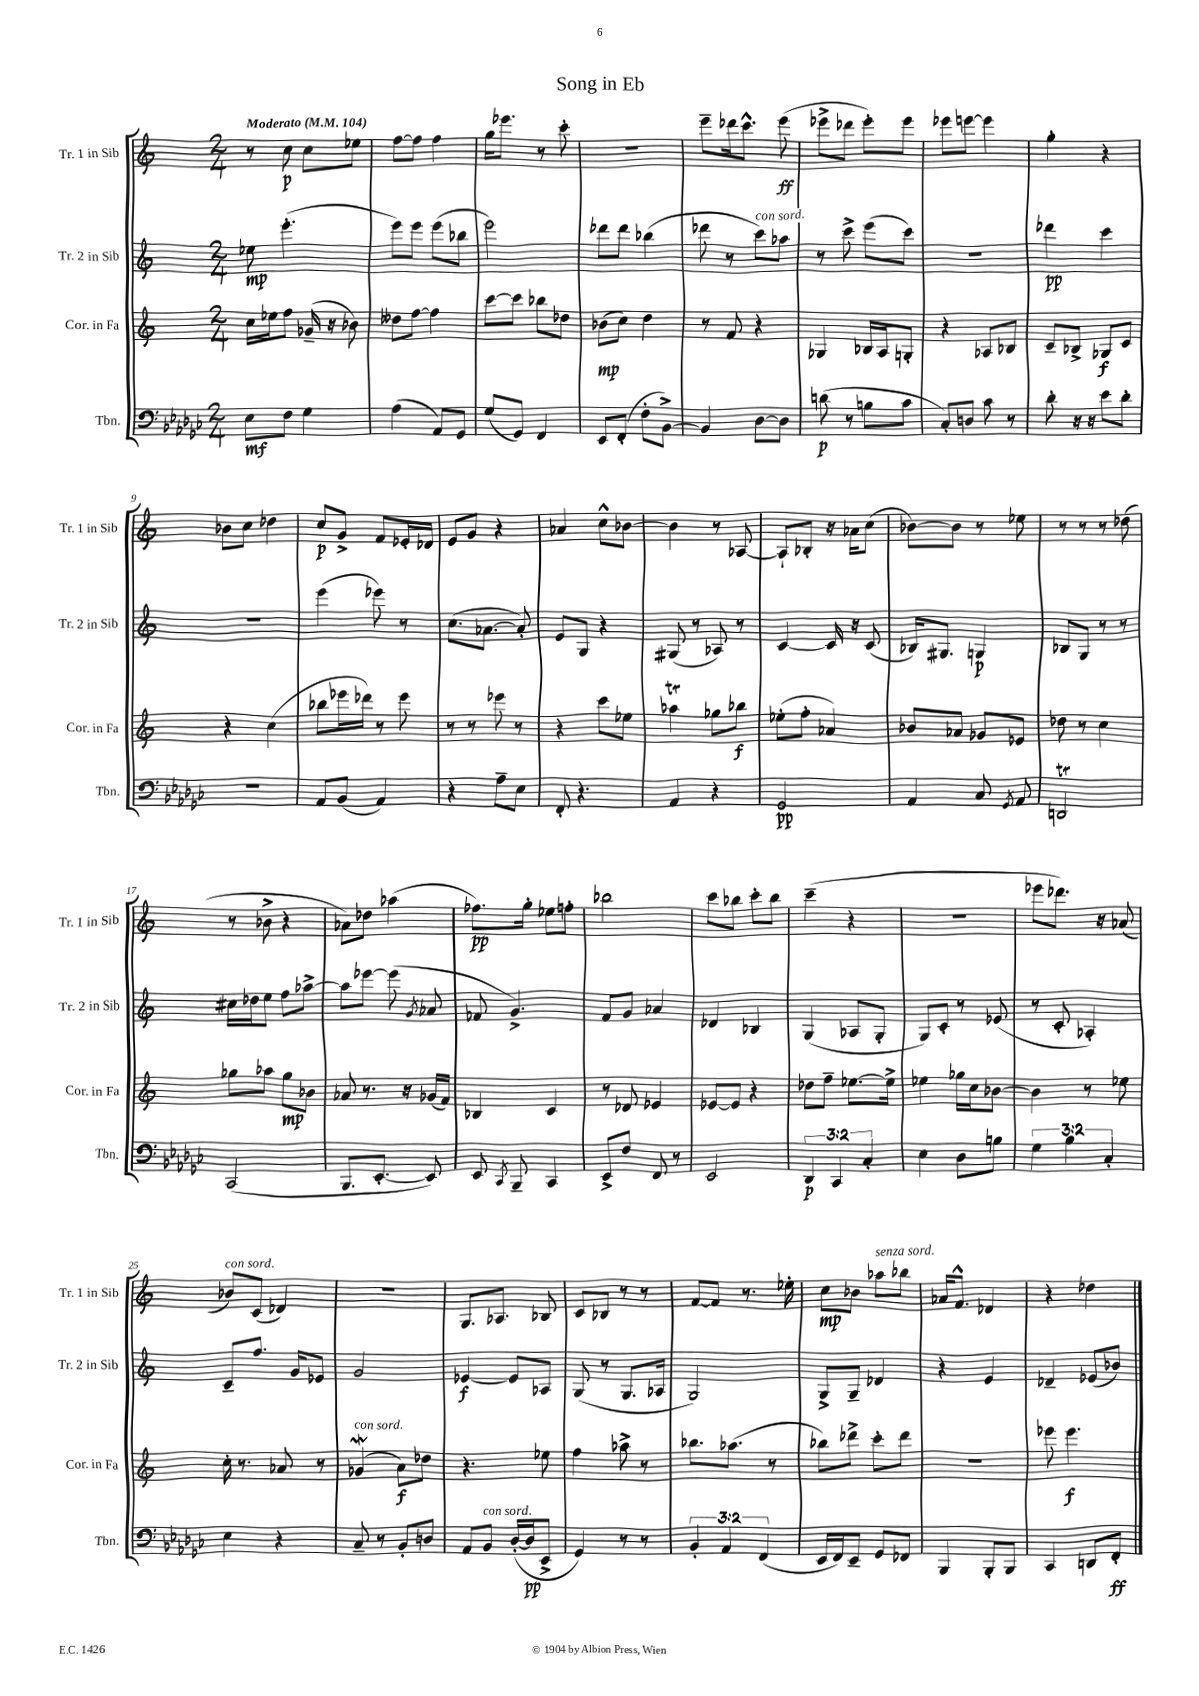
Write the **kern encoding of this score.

**kern	**kern	**kern	**kern
*staff4	*staff3	*staff2	*staff1
*clefF4	*clefG2	*clefG2	*clefG2
*k[b-e-a-d-g-c-]	*k[]	*k[]	*k[]
*M2/4	*M2/4	*M2/4	*M2/4
*MM104	*MM104	*MM104	*MM104
8E-	16cc	8ee-	8r
.	16ee-	.	.
8F	8ff	(4.eee'	8cc
4G-	(16g-~	.	8cc
.	16r	.	.
.	8b-)	.	8ee-
=	=	=	=
(4A-	8dd--	8eee)	[8ff
.	[8ff	8eee	8ff]
8AA-)	4ff]	(8eee	4ff
8GG-	.	8bb-	.
=	=	=	=
(8G-	[8ccc	2eee)	16gg
.	.	.	8.eee-
8GG-)	8ccc]	.	.
4FF	8bb-	.	8r
.	8dd-	.	8ccc'
=	=	=	=
8EE-	(8b-	8ddd-	2r
(8FF'	8cc)	8ddd-	.
8F'	4dd	(4bb-	.
[8BB-^)	.	.	.
=	=	=	=
4BB-]	8r	8ddd-	8eee~
.	8f	8r	16ddd-
.	.	.	8.ccc^^
[8D-	4r	8ccc)	.
8D-]	.	8aa-	(8eee
=	=	=	=
(8d	4G-	8r	8eee-^
8r	.	8ccc^	8ddd-
8B	16B-	(8eee	8eee-')
.	16A	.	.
8c-	8G'	8ccc)	8eee-
=	=	=	=
8C-')	4r	2r	8eee-
8D	.	.	[8eee
8c-	8A-	.	4eee]
8r	8B-	.	.
=	=	=	=
8d-'	8c~	4ddd-	4gg'
16r	8B-^	.	.
16r	.	.	.
8e-	8G-	4ccc	4r
8d-'	8c	.	.
=	=	=	=
2r	4r	2r	8b-
.	.	.	8cc
.	(4cc	.	4dd-
=	=	=	=
8AA-	8bb-	(4eee	8cc
(8BB-	16eee-	.	8g^
.	16ddd-)	.	.
4AA-)	8r	8eee-)	8f
.	8eee-	8r	16e-'
.	.	.	16d-
=	=	=	=
4r	8r	(8.cc	8e
.	8r	.	8g
.	.	[8.a-	.
8A-~	8eee-	.	4r
8E-	8r	8a-'])	.
=	=	=	=
8FF'	4r	8e	4a-
4.r	.	8G	.
.	8ccc	4r	8cc^^
.	8ee-	.	[8b-
=	=	=	=
4AA-	4aa-	(8G#	4b-]
.	.	8r	.
4r	8gg-	8A-)	8r
.	8bb-	8r	[8A-
=	=	=	=
2GG-	(8ee-'	[4c	8A-`]
.	8ff'	.	8B-'
.	4a-)	16c]	16r
.	.	16r	16a-
.	.	(8c	(8cc
=	=	=	=
4AA-	8b-	16B-)	[8b-)
.	.	8.G#	.
.	8a-	.	8b-]
8C-	8g-	4G	8r
8qGG-	.	.	.
8AA-	8e-	.	8ee-
=	=	=	=
2DD	8dd-	8B-	8r
.	8r	8G	8r
.	4cc	8r	8r
.	.	8r	(8dd-
=	=	=	=
(2CC-	8gg-	16cc#	8r
.	.	16dd-	.
.	8aa-	8ee	8b-^
.	8gg-	8ff	4r
.	8b-	[8aa-^	.
=	=	=	=
8.BBB-	8a-	8aa-]	8a-)
.	8.r	[8eee-	8dd-
[8.EE-'	.	.	.
.	.	(8eee-]	(4aa-
.	16r	.	.
.	.	8qg	.
8EE-])	(16g-	8a-	.
.	16f)	.	.
=	=	=	=
8EE-	4B-	8f-	8.ff-)
8qCC-	.	.	.
8BBB-~	.	4.g^)	.
.	.	.	16gg'
4CC-	4c	.	8ee-
.	.	.	8ff'
=	=	=	=
8EE-^	8r	8f	2bb-
8F	8d-	8g	.
8FF	4e-	4a-	.
8r	.	.	.
=	=	=	=
2EE-	[8e-	4d-	8ccc
.	8e-]	.	8bb-
.	4r	4B-	8ccc'
.	.	.	8bb-
=	=	=	=
6DD-	8dd-	(4G	(4ccc~
.	8ff~	.	.
6CC-	.	.	.
.	[8.ee-	8A-	4r
6C-'	.	.	.
.	.	8G'	.
.	16ee-^]	.	.
=	=	=	=
4E-	4ee-	8G)	2r
.	.	8c'	.
8D-	16gg-	8r	.
.	16cc	.	.
8B	[8b-	(8e-	.
=	=	=	=
6G-	4b-]	8r	8eee-
.	.	8c'	8.ddd-)
6B-	.	.	.
.	8r	4A-')	.
.	.	.	16r
6C-'	.	.	.
.	8ee-	.	(8a-
=	=	=	=
4E-	16cc'	8c~	8b-)
.	8.r	.	.
.	.	8.ff	(8c
4r	8a-	.	4d-)
.	.	16g	.
.	8r	8e-	.
=	=	=	=
8C-~	(4g-	2g	2r
8r	.	.	.
8BB-'	8a)	.	.
8D	8dd-	.	.
=	=	=	=
8AA-	4.r	[4e-	8.G
8BB-	.	.	.
.	.	.	8.A-
([16D-'	.	8e-]	.
16D-]	.	.	.
8EE-^	8ee-	8A-	8B-
=	=	=	=
4GG-)	4ff	(8G	8c
.	.	8r	8B-
8r	8aa-^	8.G	8r
8r	8r	.	8r
.	.	16A-	.
=	=	=	=
6BB-'	8.bb-	2G)	[8f
.	.	.	8f]
6AA-	.	.	.
.	(8.aa-	.	.
.	.	.	8.r
(6FF	.	.	.
.	8r	.	.
.	.	.	16ee-'
=	=	=	=
16EE-	8bb-)	8G^	8cc
16FF)	.	.	.
8EE-~	8ddd-^	8G~	8b-
8GG-	8ccc'	4d-	8aa-
8FF-	8ddd-	.	8bb-
=	=	=	=
4BBB-	2r	4r	16a-
.	.	.	8.f^^
8BBB-'	.	4e	4d-
8BBB-	.	.	.
=	=	=	=
4CC-	8eee-	4d-~	4r
.	4.eee-	.	.
8DD	.	(8e-	4dd-
8FF'	.	8b-)	.
==	==	==	==
*-	*-	*-	*-
